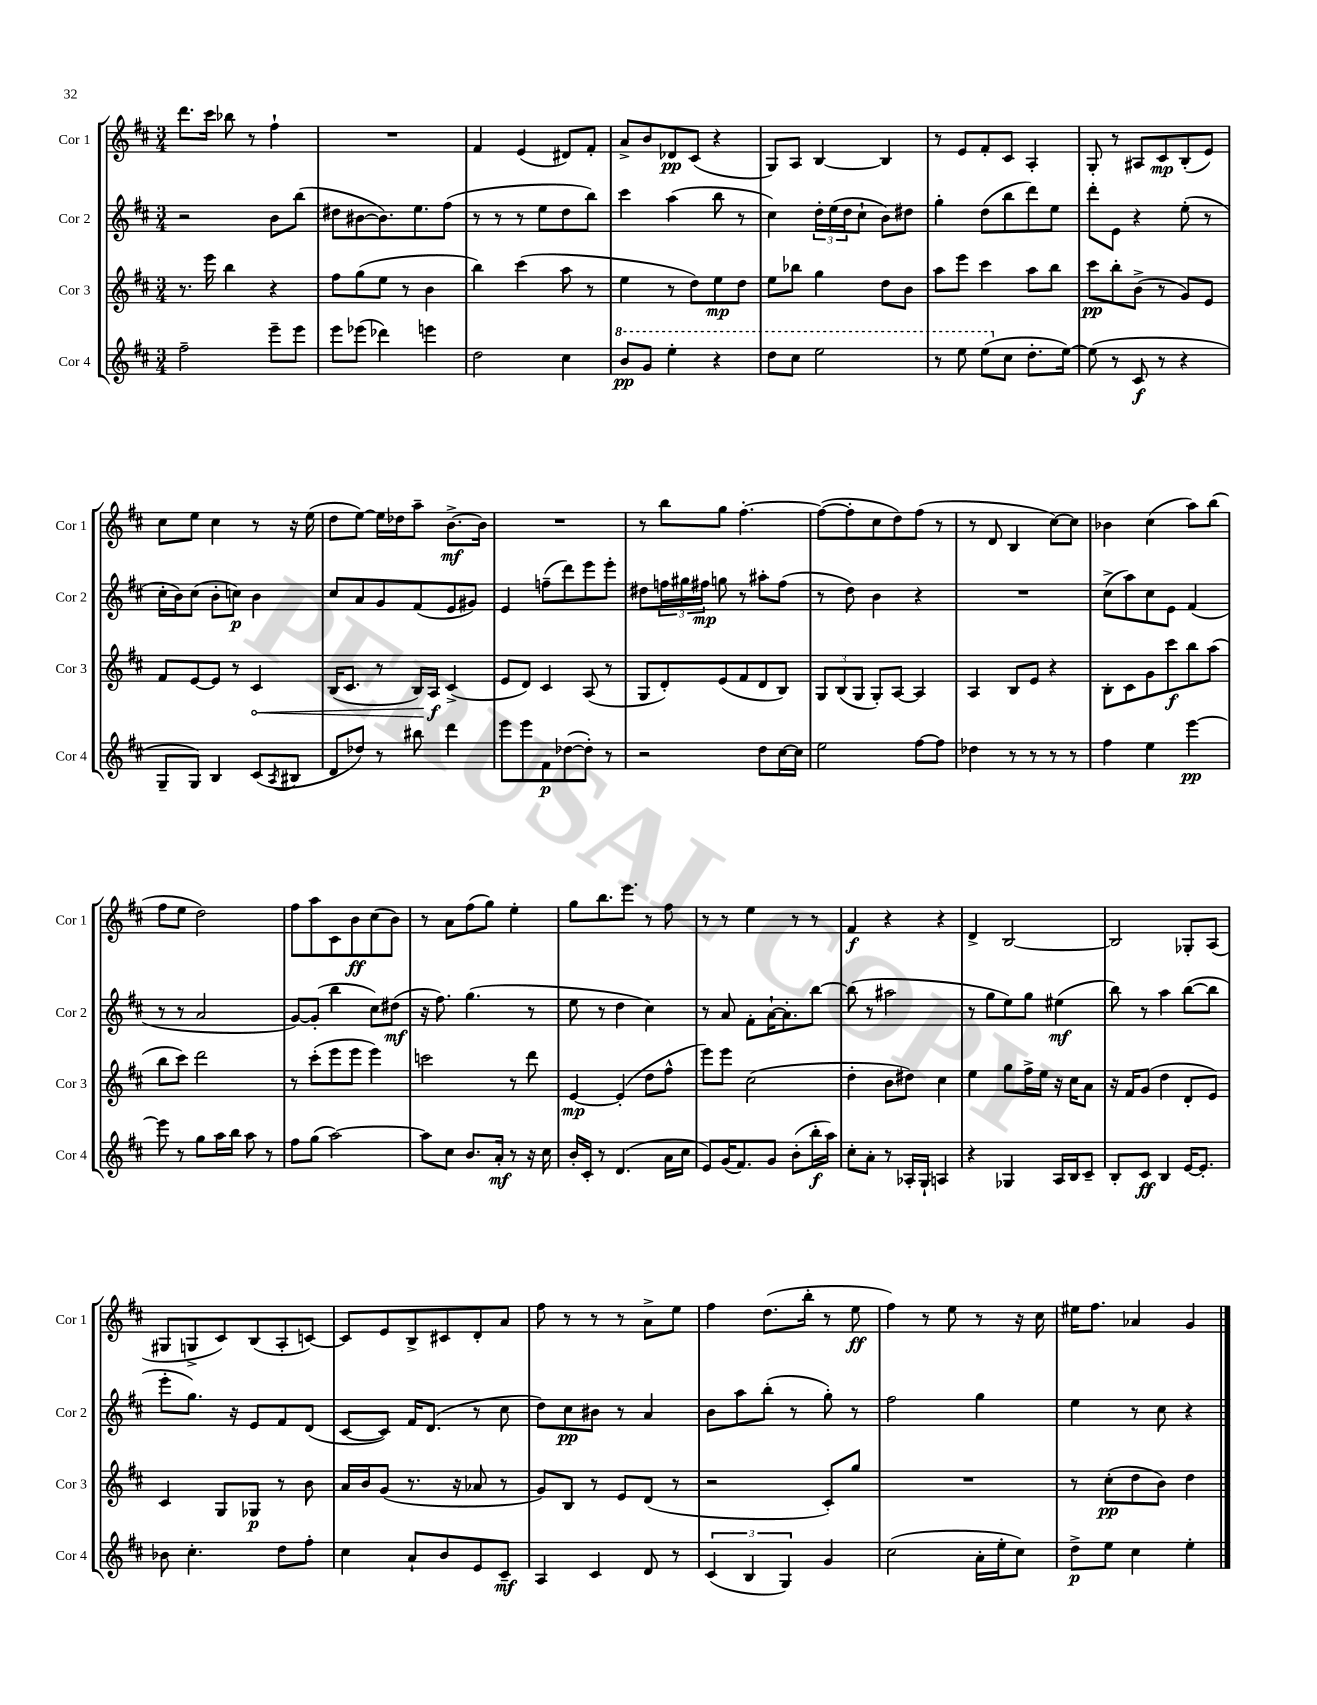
<<
\new StaffGroup <<
\new Staff = "s0" \with { instrumentName = "Cor 1" shortInstrumentName = "Cor 1" } {
    \clef treble \key d \major \numericTimeSignature \time 3/4
    d'''8. cis'''16 bes''8 r8 fis''4-! |
    R2. |
    fis'4 e'4( dis'8) fis'8-. |
    a'8-> b'8 des'8\pp cis'8( r4 |
    g8) a8 b4~ b4 |
    r8 e'8 fis'8-. cis'8 a4-. |
    g8-. r8 ais8 cis'8\mp b8-.( e'8) |
    cis''8 e''8 cis''4 r8 r16 e''16( |
    d''8 e''8~) e''16 des''16 a''8-- b'8.~->\mf b'16 |
    R2. |
    r8 b''8 g''8 fis''4.~-. |
    fis''8~( fis''8-. cis''8 d''8) fis''8( r8 |
    r8 d'8 b4 cis''8~) cis''8 |
    bes'4 cis''4( a''8) b''8( |
    fis''8 e''8 d''2) |
    fis''8 a''8 cis'8 b'8\ff cis''8( b'8) |
    r8 a'8 fis''8( g''8) e''4-. |
    g''8 b''8. e'''8. r8 fis''8 |
    r8 r8 e''4 r8 r8 |
    fis'4\f r4 r4 |
    d'4-> b2~ |
    b2 ges8-. a8( |
    gis8 g8-> cis'8) b8( a8-. c'8~) |
    c'8 e'8 b8-> cis'8 d'8-. a'8 |
    fis''8 r8 r8 r8 a'8-> e''8 |
    fis''4 d''8.( b''16-. r8 e''8\ff |
    fis''4) r8 e''8 r8 r16 cis''16 |
    eis''16 fis''8. aes'4 g'4 \bar "|." |
}
\new Staff = "s1" \with { instrumentName = "Cor 2" shortInstrumentName = "Cor 2" } {
    \clef treble \key d \major \numericTimeSignature \time 3/4
    r2 b'8 b''8( |
    dis''8 bis'8~ bis'8.) e''8. fis''8( |
    r8 r8 r8 e''8 d''8 b''8) |
    cis'''4 a''4( b''8 r8 |
    cis''4) \tuplet 3/2 { d''16-. e''16( d''16 } cis''8-! b'8) dis''8 |
    g''4-. d''8( b''8 d'''8) e''8 |
    d'''8-. e'8 r4 e''8-.( r8 |
    cis''16-. b'16) cis''8( b'8-. c''8\p) b'4 |
    cis''8 a'8 g'8 fis'8( e'8 gis'8) |
    e'4 f''8--( d'''8) e'''8 e'''8-. |
    dis''8 \tuplet 3/2 { f''16 gis''16 fis''16\mp } g''8 r8 ais''8-. fis''8( |
    r8 d''8) b'4 r4 |
    R2. |
    cis''8->( a''8) cis''8 e'8 fis'4( |
    r8 r8 a'2 |
    g'8~) g'8-.( b''4 cis''8) dis''8\mf( |
    r16 fis''8.) g''4.( r8 |
    e''8 r8 d''4 cis''4) |
    r8 a'8 fis'8-. a'16~-! a'8.-. b''8~ |
    b''8( r8 ais''2 |
    r8 g''8 e''8) g''8 eis''4\mf( |
    b''8) r8 a''4 b''8~( b''8 |
    e'''8-. g''8.) r16 e'8 fis'8 d'8( |
    cis'8~ cis'8) fis'16 d'8.( r8 cis''8 |
    d''8) cis''8\pp bis'8 r8 a'4 |
    b'8 a''8 b''8-.( r8 g''8-.) r8 |
    fis''2 g''4 |
    e''4 r8 cis''8 r4 \bar "|." |
}
\new Staff = "s2" \with { instrumentName = "Cor 3" shortInstrumentName = "Cor 3" } {
    \clef treble \key d \major \numericTimeSignature \time 3/4
    r8. e'''16 b''4 r4 |
    fis''8 g''8( e''8 r8 b'4 |
    b''4) cis'''4( a''8 r8 |
    e''4 r8 d''8) e''8\mp d''8 |
    e''8 bes''8 g''4 d''8 b'8 |
    a''8 e'''8 cis'''4 a''8 b''8 |
    cis'''8\pp b''8-. b'8->( r8 g'8) e'8 |
    fis'8 e'8~ e'8 r8 \once \override Hairpin.circled-tip = ##t cis'4\< |
    b16( cis'8. r8 b16) a16\f\! cis'4->( |
    e'8 d'8) cis'4 a8( r8 |
    g8 d'8-.) e'8( fis'8 d'8 b8) |
    \tuplet 3/2 { g8 b8( g8 } g8-.) a8~ a4 |
    a4 b8 e'8 r4 |
    b8-. cis'8 g'8 cis'''8\f b''8 a''8( |
    b''8 cis'''8) d'''2 |
    r8 cis'''8-.( e'''8 e'''8 e'''4) |
    c'''2 r8 d'''8 |
    e'4~\mp e'4-.( d''8 fis''8-^ |
    e'''8) e'''8 cis''2( |
    d''4-. b'8 dis''8) cis''4 |
    e''4 g''8 fis''16-> e''16 r16 cis''16 a'8 |
    r16 fis'16 g'8( d''4 d'8-. e'8) |
    cis'4 g8 ges8\p r8 b'8 |
    a'16 b'16 g'8( r8. r16 aes'8 r8 |
    g'8) b8 r8 e'8 d'8( r8 |
    r2 cis'8-.) g''8 |
    R2. |
    r8 cis''8-.\pp( d''8 b'8) d''4 \bar "|." |
}
\new Staff = "s3" \with { instrumentName = "Cor 4" shortInstrumentName = "Cor 4" } {
    \clef treble \key d \major \numericTimeSignature \time 3/4
    fis''2-- e'''8-- e'''8 |
    e'''8 ees'''8( des'''4) e'''4 |
    d''2 cis''4 |
    \ottava #1 b''8\pp g''8 e'''4-. r4 |
    d'''8 cis'''8 e'''2 |
    r8 e'''8 e'''8( \ottava #0 cis''8 d''8.-. e''16~) |
    e''8( r8 cis'8\f r8 r4 |
    g8-- g8) b4 cis'8( \acciaccatura { a8 } bis8 |
    d'8 des''8) r8 bis''8 d'''4 |
    e'''8 e'''8 fis'8\p des''8~( des''8-.) r8 |
    r2 d''8 cis''16~ cis''16 |
    e''2 fis''8~ fis''8 |
    des''4 r8 r8 r8 r8 |
    fis''4 e''4 e'''4~\pp |
    e'''8 r8 g''8 a''16 b''16 a''8 r8 |
    fis''8 g''8( a''2~) |
    a''8 cis''8 b'8. a'16-.\mf r8 r16 cis''16 |
    b'16-. cis'16-. r8 d'4.( a'16 cis''16 |
    e'8) g'16( fis'8.) g'8 b'8-.( b''16-.\f a''16) |
    cis''8-. a'8-. r8 aes16-. g16-! a4 |
    r4 ges4 a16 b16 cis'8-- |
    b8-. cis'8\ff b4 e'16~ e'8.-. |
    bes'8 cis''4.-. d''8 fis''8-. |
    cis''4 a'8-! b'8 e'8 cis'8--\mf |
    a4 cis'4 d'8 r8 |
    \tuplet 3/2 { cis'4( b4 g4) } g'4 |
    cis''2( a'16-. e''16-. cis''8) |
    d''8->\p e''8 cis''4 e''4-. \bar "|." |
}
>>
>>
\layout { \context { \Score \remove "Bar_number_engraver" } }
